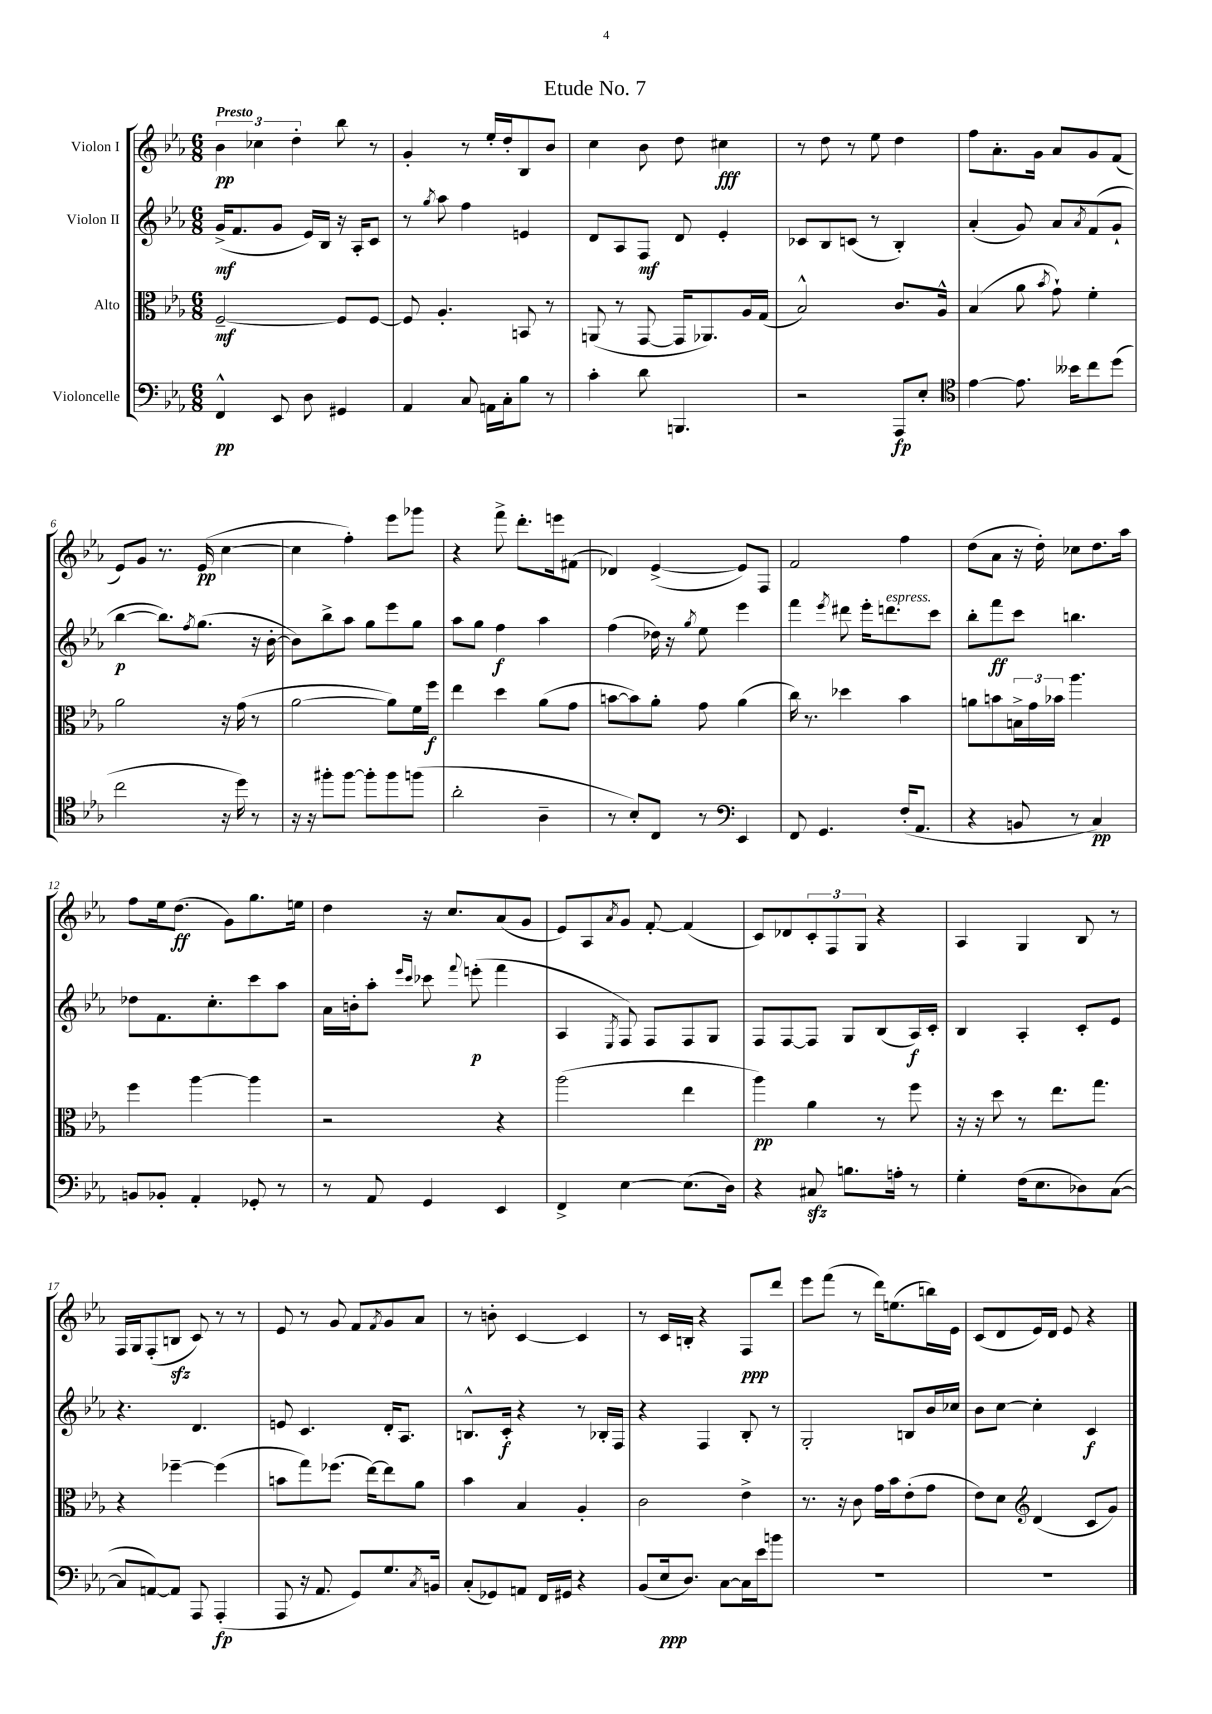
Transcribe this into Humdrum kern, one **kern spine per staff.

**kern	**dynam	**kern	**dynam	**kern	**dynam	**kern	**dynam
*part4	*part4	*part3	*part3	*part2	*part2	*part1	*part1
*staff4	*staff4	*staff3	*staff3	*staff2	*staff2	*staff1	*staff1
*I"Violoncelle	*	*I"Alto	*	*I"Violon II	*	*I"Violon I	*
*clefF4	*	*clefC3	*	*clefG2	*	*clefG2	*
*k[b-e-a-]	*	*k[b-e-a-]	*	*k[b-e-a-]	*	*k[b-e-a-]	*
*M6/8	*	*M6/8	*	*M6/8	*	*M6/8	*
=1	=1	=1	=1	=1	=1	=1	=1
!	!	!	!	!	!	!LO:TX:a:B:t=Presto	!
4FF^^/	pp	[2F~/	mf	(16g^/KL	mf	6b-\	pp
.	.	.	.	8.f/	.	.	.
.	.	.	.	.	.	6cc-X\	.
8EE-/	.	.	.	8g/J	.	.	.
.	.	.	.	.	.	6dd'\	.
8D\	.	.	.	16e-/LL)	.	.	.
.	.	.	.	16B-/JJ	.	.	.
4GG#X/	.	8F/L]	.	16r	.	8bb-\	.
.	.	.	.	16A-'/KL	.	.	.
.	.	[8F/J	.	8c/J	.	8r	.
=2	=2	=2	=2	=2	=2	=2	=2
4AA-/	.	8F/]	.	8r	.	4g'/	.
.	.	.	.	8qgg/	.	.	.
.	.	4.A-'/	.	8aa-\	.	.	.
8C/	.	.	.	4ff\	.	8r	.
16AAn\LL	.	.	.	.	.	16ee-'/LL	.
16C'\J	.	.	.	.	.	16dd'/J	.
8B-\J	.	8BBn/	.	4en/	.	8B-/	.
8r	.	8r	.	.	.	8b-/J	.
=3	=3	=3	=3	=3	=3	=3	=3
4c'\	.	(8AAn/	.	8d/L	.	4cc\	.
.	.	8r	.	8A-/	.	.	.
8d\	.	[8GG/	.	8F/J	mf	8b-\	.
4.BBBn/	.	16GG/KL]	.	8d/	.	8dd\	.
.	.	8.AA-X/)	.	.	.	.	.
.	.	.	.	4e-'/	.	4cc#X\	fff
.	.	16A-/L	.	.	.	.	.
.	.	(16G/JJ	.	.	.	.	.
=4	=4	=4	=4	=4	=4	=4	=4
2r	.	2B-^^/)	.	8c-X/L	.	8r	.
.	.	.	.	8B-/	.	8dd\	.
.	.	.	.	(8cn/J	.	8r	.
.	.	.	.	8r	.	8ee-\	.
8AAA-/L	fp	8.c/L	.	4B-'/)	.	4dd\	.
8E-'/J	.	.	.	.	.	.	.
.	.	16A-^^/Jk	.	.	.	.	.
=5	=5	=5	=5	=5	=5	=5	=5
*clefC4	*	*	*	*	*	*	*
[4e-\	.	(4B-/	.	(4a-'/	.	8ff\L	.
.	.	.	.	.	.	8.a-'\	.
8.e-\]	.	8a-\	.	8g/)	.	.	.
.	.	.	.	.	.	16g\Jk	.
.	.	8qb-/	.	.	.	.	.
.	.	8g`\)	.	8a-/L	.	8a-/L	.
16b--X\KL	.	.	.	.	.	.	.
.	.	.	.	8qa-/	.	.	.
8cc\	.	4f'\	.	(8f/	.	8g/	.
(8dd\J	.	.	.	8g`/J	.	(8f/J	.
!!LO:LB:g=z
=6	=6	=6	=6	=6	=6	=6	=6
2cc\	.	2a-\	.	[4bb-\	p	8e-/L)	.
.	.	.	.	.	.	8g/J	.
.	.	.	.	8.bb-\L])	.	8.r	.
.	.	.	.	8qff/	.	.	.
.	.	.	.	(8.gg\J	.	(16e-/	pp
16r	.	16r	.	.	.	[4cc\	.
16dd\)	.	(16g\	.	.	.	.	.
8r	.	8r	.	16r	.	.	.
.	.	.	.	[16b-'\	.	.	.
=7	=7	=7	=7	=7	=7	=7	=7
16r	.	[2a-\	.	8b-\L])	.	4cc\]	.
16r	.	.	.	.	.	.	.
8ff#X'\L	.	.	.	8bb-^\	.	.	.
[8ff#\J	.	.	.	8aa-\J	.	4ff'\)	.
8ff#'\L]	.	.	.	8gg\L	.	.	.
8ff#\	.	8a-\L])	.	8eee-\	.	8eee-\L	.
(8ffn\J	.	16f\L	.	8gg\J	.	8ggg-X\J	.
.	.	16ff\JJ	f	.	.	.	.
=8	=8	=8	=8	=8	=8	=8	=8
2a-'\	.	4ee-\	.	8aa-\L	.	4r	.
.	.	.	.	8gg\J	.	.	.
.	.	4dd\	.	4ff\	f	8fff^\	.
.	.	.	.	.	.	8.ddd'\L	.
4A-~\	.	(8a-\L	.	4aa-\	.	.	.
.	.	.	.	.	.	16eeen\k	.
.	.	8g\J	.	.	.	(8f#X\J	.
=9	=9	=9	=9	=9	=9	=9	=9
8r	.	[8bn\L	.	(4ff\	.	4d-X/)	.
8B-'/L)	.	8b\])	.	.	.	.	.
8C/J	.	8a-'\J	.	16dd-X\)	.	([4e-^/	.
.	.	.	.	16r	.	.	.
.	.	.	.	8qgg/	.	.	.
8r	.	8g\	.	8ee-\	.	.	.
*clefF4	*	*	*	*	*	*	*
4EE-/	.	(4a-\	.	4eee-\	.	8e-/L])	.
.	.	.	.	.	.	8F/J	.
=10	=10	=10	=10	=10	=10	=10	=10
8FF/	.	16cc\)	.	4fff\	.	2f/	.
.	.	8.r	.	.	.	.	.
4.GG/	.	.	.	.	.	.	.
.	.	.	.	8qeee-/	.	.	.
.	.	4dd-X\	.	8ddd#X\	.	.	.
.	.	.	.	16eee-'\KL	.	.	.
!	!	!	!	!LO:TX:a:i:t=espress.	!	!	!
.	.	.	.	8.dddn\	.	.	.
(16F'/KL	.	4b-\	.	.	.	4ff\	.
8.AA-/J	.	.	.	.	.	.	.
.	.	.	.	8ccc\J	.	.	.
=11	=11	=11	=11	=11	=11	=11	=11
4r	.	8an\L	.	8bb-'\L	.	(8dd\L	.
.	.	8bn\	.	8fff\	ff	8a-\J	.
8BBn/	.	24Bn^\L	.	8ccc\J	.	16r	.
.	.	24g\	.	.	.	.	.
.	.	.	.	.	.	16dd'\)	.
.	.	24b-X\JJ	.	.	.	.	.
8r	.	4.aa-\	.	4.bbn\	.	8cc-X\L	.
4C/)	pp	.	.	.	.	8.dd\	.
.	.	.	.	.	.	16aa-\Jk	.
!!LO:LB:g=z
=12	=12	=12	=12	=12	=12	=12	=12
8BBn/L	.	4ff\	.	8dd-X\L	.	8ff\L	.
8BB-X'/J	.	.	.	8.f\	.	16ee-\k	.
.	.	.	.	.	.	(8.dd\J	ff
4AA-'/	.	[4aa-\	.	.	.	.	.
.	.	.	.	8.cc'\	.	.	.
.	.	.	.	.	.	8g\L)	.
8GG-X'/	.	4aa-\]	.	8ccc\	.	8.gg\	.
8r	.	.	.	8aa-\J	.	.	.
.	.	.	.	.	.	16een\Jk	.
=13	=13	=13	=13	=13	=13	=13	=13
8r	.	2r	.	16a-\LL	.	4dd\	.
.	.	.	.	16bn'\J	.	.	.
8AA-/	.	.	.	8aa-'\J	.	.	.
.	.	.	.	16qqeee-/LL	.	.	.
.	.	.	.	16qqccc/JJ	.	.	.
4GG/	.	.	.	8ccc-X\	.	16r	.
.	.	.	.	.	.	8.cc/L	.
.	.	.	.	8qqfff/	.	.	.
.	.	.	.	(8eeen'\	p	.	.
4EE-/	.	4r	.	4fff\	.	(8a-/	.
.	.	.	.	.	.	8g/J	.
=14	=14	=14	=14	=14	=14	=14	=14
4FF^/	.	(2aa-\	.	4A-/	.	8e-/L)	.
.	.	.	.	.	.	8A-/	.
.	.	.	.	8qE-/	.	8qa-/	.
[4E-\	.	.	.	8F/)	.	8g/J	.
.	.	.	.	8F/L	.	[8f'/	.
(8.E-\L]	.	4ee-\	.	8F/	.	(4f/]	.
.	.	.	.	8G/J	.	.	.
16D\Jk)	.	.	.	.	.	.	.
=15	=15	=15	=15	=15	=15	=15	=15
4r	.	4aa-\)	pp	8F/L	.	8c/L)	.
.	.	.	.	[8F/	.	8d-X/	.
8C#Xzz/	.	4a-\	.	8F/J]	.	12c'/	.
.	.	.	.	.	.	12F/	.
8.Bn\L	.	.	.	8G/L	.	.	.
.	.	.	.	.	.	12G/J	.
.	.	8r	.	(8B-/	.	4r	.
16An'\Jk	.	.	.	.	.	.	.
8r	.	8ff\	.	16A-/L)	f	.	.
.	.	.	.	16c'/JJ	.	.	.
=16	=16	=16	=16	=16	=16	=16	=16
4G'\	.	16r	.	4B-/	.	4A-/	.
.	.	16r	.	.	.	.	.
.	.	8dd\	.	.	.	.	.
(16F\KL	.	8r	.	4A-'/	.	4G/	.
8.E-\	.	.	.	.	.	.	.
.	.	8.ee-\L	.	.	.	.	.
8D-X\)	.	.	.	8c'/L	.	8B-/	.
.	.	8.gg\J	.	.	.	.	.
([8C\J	.	.	.	8e-/J	.	8r	.
!!LO:LB:g=z
=17	=17	=17	=17	=17	=17	=17	=17
8C/L]	.	4r	.	4.r	.	16F/LL	.
.	.	.	.	.	.	16G/J	.
[8AAn/)	.	.	.	.	.	(8F'/	.
8AA/J]	.	[4ff-X~\	.	.	.	8Bnzz/J	.
8AAA-/	.	.	.	4.d/	.	8c/)	.
(4AAA-'/	fp	(4ff-\]	.	.	.	8r	.
.	.	.	.	.	.	8r	.
=18	=18	=18	=18	=18	=18	=18	=18
8AAA-/	.	8bn\L	.	8en/	.	8e-/	.
16r	.	8gg\)	.	4.c/	.	8r	.
8.AA-/	.	.	.	.	.	.	.
.	.	(8.ff-X\J	.	.	.	8g/	.
8GG/L)	.	.	.	.	.	8f/L	.
.	.	[16ee-\KL)	.	.	.	.	.
.	.	.	.	.	.	8qf/	.
8.G/	.	8ee-\]	.	16d'/KL	.	8g/	.
.	.	.	.	8.A-/J	.	.	.
.	.	8a-\J	.	.	.	8a-/J	.
8qC/	.	.	.	.	.	.	.
16BBn/Jk	.	.	.	.	.	.	.
=19	=19	=19	=19	=19	=19	=19	=19
(8C'/L	.	4b-\	.	8.Bn^^/L	.	8r	.
8GG-X/)	.	.	.	.	.	8bn'\	.
.	.	.	.	16c'/Jk	f	.	.
8AAn/J	.	4B-/	.	4r	.	[4c/	.
16FF/LL	.	.	.	.	.	.	.
16GG#X/JJ	.	.	.	.	.	.	.
4r	.	4A-'/	.	8r	.	4c/]	.
.	.	.	.	16B-X'/LL	.	.	.
.	.	.	.	16F/JJ	.	.	.
=20	=20	=20	=20	=20	=20	=20	=20
(8BB-/L	.	2c\	.	4r	.	8r	.
16E-/k	ppp	.	.	.	.	16c/LL	.
8.D/J)	.	.	.	.	.	16Bn'/JJ	.
.	.	.	.	4F/	.	4r	.
[8C\L	.	.	.	.	.	.	.
16C\L]	.	4e-^\	.	8B-'/	.	8F/L	ppp
16e-\J	.	.	.	.	.	.	.
8bn\J	.	.	.	8r	.	8ddd/J	.
=21	=21	=21	=21	=21	=21	=21	=21
2.r	.	8.r	.	2G'/	.	8eee-\L	.
.	.	.	.	.	.	(8fff\J	.
.	.	16r	.	.	.	.	.
.	.	8c\	.	.	.	8r	.
.	.	16g\LL	.	.	.	16ddd\KL)	.
.	.	16b-\J	.	.	.	(8.een\	.
.	.	(8e-'\	.	8Bn/L	.	.	.
.	.	8g\J	.	16b-/L	.	16bbn\L)	.
.	.	.	.	16cc-X/JJ	.	16e-\JJ	.
=22	=22	=22	=22	=22	=22	=22	=22
2.r	.	8e-\L)	.	8b-\L	.	(8c/L	.
.	.	8d\J	.	[8cc\J	.	8d/	.
*	*	*clefG2	*	*	*	*	*
.	.	(4d/	.	4cc'\]	.	16e-/L)	.
.	.	.	.	.	.	16d/JJ	.
.	.	.	.	.	.	8e-/	.
.	.	8c/L	.	4c/	f	4r	.
.	.	8g/J)	.	.	.	.	.
==	==	==	==	==	==	==	==
*-	*-	*-	*-	*-	*-	*-	*-
